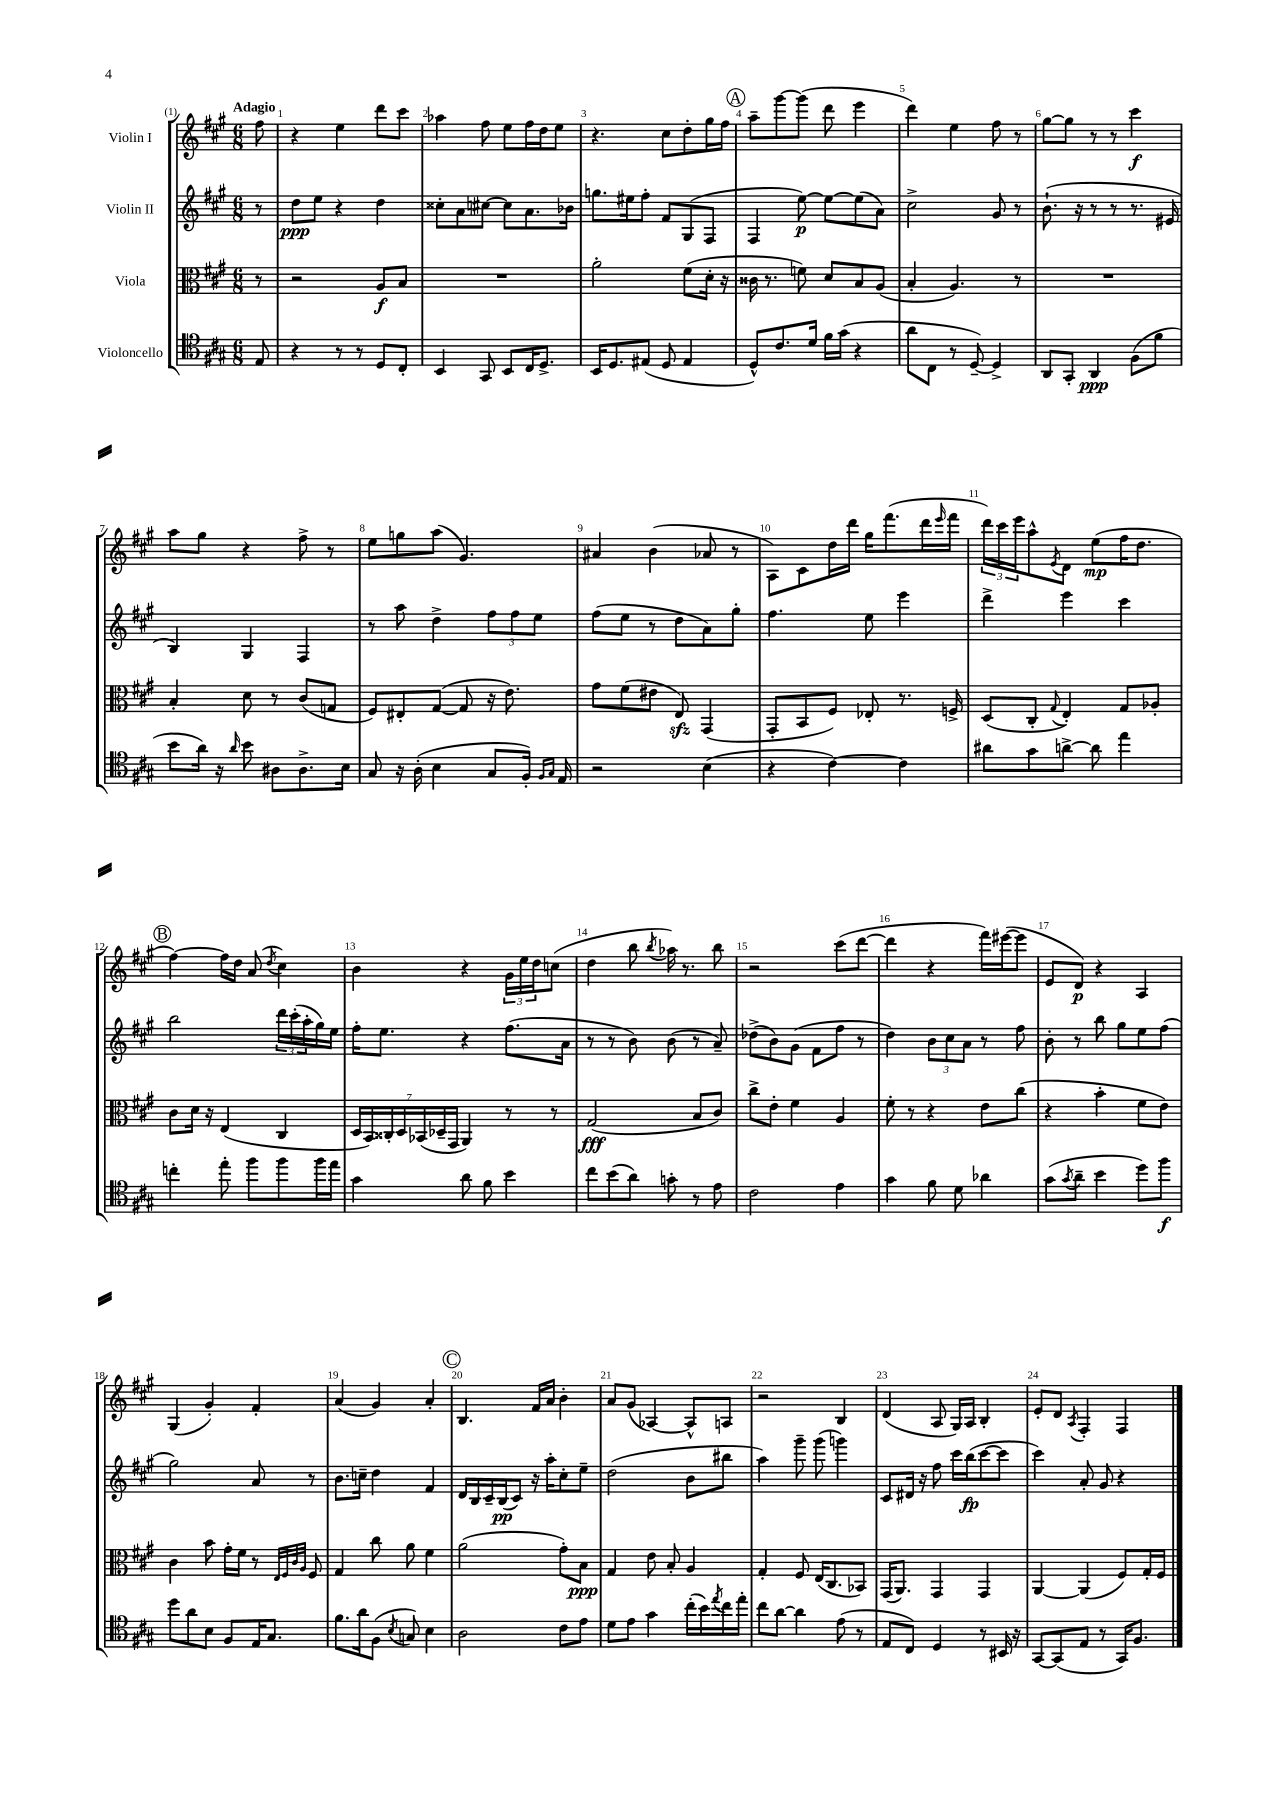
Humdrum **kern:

**kern	**dynam	**kern	**dynam	**kern	**dynam	**kern	**dynam
*part4	*part4	*part3	*part3	*part2	*part2	*part1	*part1
*staff4	*staff4	*staff3	*staff3	*staff2	*staff2	*staff1	*staff1
*I"Violoncello	*	*I"Viola	*	*I"Violin II	*	*I"Violin I	*
*clefC4	*	*clefC3	*	*clefG2	*	*clefG2	*
*k[f#c#g#]	*	*k[f#c#g#]	*	*k[f#c#g#]	*	*k[f#c#g#]	*
*M6/8	*	*M6/8	*	*M6/8	*	*M6/8	*
=	=	=	=	=	=	=	=
!	!	!	!	!	!	!LO:TX:a:B:t=Adagio	!
8E/	.	8r	.	8r	.	8ff#\	.
=1	=1	=1	=1	=1	=1	=1	=1
4r	.	2r	.	8dd\L	ppp	4r	.
.	.	.	.	8ee\J	.	.	.
8r	.	.	.	4r	.	4ee\	.
8r	.	.	.	.	.	.	.
8D/L	.	8A/L	f	4dd\	.	8ddd\L	.
8C#'/J	.	8B/J	.	.	.	8ccc#\J	.
=2	=2	=2	=2	=2	=2	=2	=2
4BB/	.	2.r	.	8cc##X'\L	.	4aa-X\	.
.	.	.	.	8a\	.	.	.
8GG#/	.	.	.	[8cc#X\J	.	8ff#\	.
8BB/L	.	.	.	8cc#\L]	.	8ee\L	.
16C#/K	.	.	.	8.a\	.	16ff#\L	.
8.D^/J	.	.	.	.	.	16dd\J	.
.	.	.	.	.	.	8ee\J	.
.	.	.	.	16b-X\Jk	.	.	.
=3	=3	=3	=3	=3	=3	=3	=3
16BB/KL	.	2a'\	.	8.ggn\L	.	4.r	.
8.D/	.	.	.	.	.	.	.
.	.	.	.	16ee#X\k	.	.	.
(8E#X/J	.	.	.	8ff#'\J	.	.	.
8D/	.	.	.	8f#/L	.	8cc#\L	.
4E#/	.	(8f#\L	.	(8G#/	.	8dd'\	.
.	.	16d'\Jk	.	8F#/J	.	16gg#\L	.
.	.	16r	.	.	.	16ff#\JJ	.
!!LO:REH:place=s1:t=A
=4	=4	=4	=4	=4	=4	=4	=4
8D^^/L)	.	16c##X\	.	4F#/	.	8aa~\L	.
.	.	8.r	.	.	.	.	.
8.c#/	.	.	.	.	.	[8ggg#\	.
.	.	8fn\)	.	[8ee\)	p	(8ggg#\J]	.
16d/Jk	.	.	.	.	.	.	.
16f#\LL	.	8d/L	.	8ee\L_	.	8ddd\	.
(16g#\JJ	.	.	.	.	.	.	.
4r	.	8B/	.	(8ee\]	.	4eee\	.
.	.	(8A/J	.	8a\J)	.	.	.
=5	=5	=5	=5	=5	=5	=5	=5
8a\L	.	4B'/	.	2cc#^\	.	4ddd\)	.
8C#\J	.	.	.	.	.	.	.
8r	.	4.A/)	.	.	.	4ee\	.
[8D~/)	.	.	.	.	.	.	.
4D^/]	.	.	.	8g#/	.	8ff#\	.
.	.	8r	.	8r	.	8r	.
=6	=6	=6	=6	=6	=6	=6	=6
8AA/L	.	2.r	.	(8.b`\	.	[8gg#\L	.
8GG#'/J	.	.	.	.	.	8gg#\J]	.
.	.	.	.	16r	.	.	.
4AA/	ppp	.	.	8r	.	8r	.
.	.	.	.	8r	.	8r	.
(8F#\L	.	.	.	8.r	.	4ccc#\	f
8f#\J	.	.	.	.	.	.	.
.	.	.	.	16e#X/	.	.	.
!!LO:LB:g=z
=7	=7	=7	=7	=7	=7	=7	=7
8b\L	.	4B'/	.	4B/)	.	8aa\L	.
16a\Jk)	.	.	.	.	.	8gg#\J	.
16r	.	.	.	.	.	.	.
16qqa/	.	.	.	.	.	.	.
8b\	.	8d\	.	4G#/	.	4r	.
8A#X\L	.	8r	.	.	.	.	.
8.A#^\	.	(8c#/L	.	4F#/	.	8ff#^\	.
.	.	8Gn/J	.	.	.	8r	.
16B\Jk	.	.	.	.	.	.	.
=8	=8	=8	=8	=8	=8	=8	=8
8G#/	.	8F#/L)	.	8r	.	8ee\L	.
16r	.	8E#X'/	.	8aa\	.	8ggn\	.
(16A'\	.	.	.	.	.	.	.
4B\	.	([8G#/J	.	4dd^\	.	(8aa\J	.
.	.	8G#/]	.	.	.	4.g#/)	.
8G#/L	.	16r	.	12ff#\L	.	.	.
.	.	8.e\)	.	.	.	.	.
.	.	.	.	12ff#\	.	.	.
16F#'/Jk)	.	.	.	.	.	.	.
.	.	.	.	12ee\J	.	.	.
16qqF#/LL	.	.	.	.	.	.	.
16qqG#/JJ	.	.	.	.	.	.	.
16E/	.	.	.	.	.	.	.
=9	=9	=9	=9	=9	=9	=9	=9
2r	.	8g#\L	.	(8ff#\L	.	4a#X/	.
.	.	(8f#\	.	8ee\J	.	.	.
.	.	8e#X\J	.	8r	.	(4b\	.
.	.	8Ezz/)	.	8dd\L	.	.	.
(4B\	.	(4GG#/	.	8a\)	.	8a-X/	.
.	.	.	.	8gg#'\J	.	8r	.
=10	=10	=10	=10	=10	=10	=10	=10
4r	.	8GG#'/L	.	4.ff#\	.	8A\L)	.
.	.	8BB/	.	.	.	8c#\	.
[4c#\)	.	8F#/J)	.	.	.	16dd\L	.
.	.	.	.	.	.	16ddd\JJ	.
.	.	8E-X'/	.	8ee\	.	16gg#\KL	.
.	.	.	.	.	.	(8.fff#\	.
4c#\]	.	8.r	.	4eee\	.	.	.
.	.	.	.	.	.	16ddd\L	.
.	.	.	.	.	.	16qqeee/	.
.	.	16Fn^/	.	.	.	16fff#\JJ	.
=11	=11	=11	=11	=11	=11	=11	=11
8a#X\L	.	(8D/L	.	4ddd^\	.	24ddd\LL)	.
.	.	.	.	.	.	24ccc#\	.
.	.	.	.	.	.	24eee\J	.
8g#\	.	8C#'/J	.	.	.	8aa^^\	.
.	.	8qqG#/	.	.	.	8qe/	.
[8an^\J	.	4E'/)	.	4eee\	.	8d\J	.
8a\]	.	.	.	.	.	(8ee\L	mp
4ee\	.	8G#/L	.	4ccc#\	.	16ff#\K	.
.	.	.	.	.	.	8.dd\J	.
.	.	8A-X'/J	.	.	.	.	.
!!LO:LB:g=z
!!LO:REH:place=s1:t=B
=12	=12	=12	=12	=12	=12	=12	=12
4ccn'\	.	8c#\L	.	2bb\	.	[4ff#\)	.
.	.	16d\Jk	.	.	.	.	.
.	.	16r	.	.	.	.	.
8ee'\	.	(4E/	.	.	.	16ff#\LL]	.
.	.	.	.	.	.	16dd\JJ	.
8ff#\L	.	.	.	.	.	(8a/	.
.	.	.	.	.	.	8qdd/	.
8ff#\	.	4C#/	.	24ddd\LL	.	4cc#\)	.
.	.	.	.	(24ccc#'\	.	.	.
.	.	.	.	24aa'\	.	.	.
16ff#\L	.	.	.	16gg#\)	.	.	.
16ee\JJ	.	.	.	16ee\JJ	.	.	.
=13	=13	=13	=13	=13	=13	=13	=13
4g#\	.	28D/LL	.	16ff#'\KL	.	4b\	.
.	.	28BB/)	.	.	.	.	.
.	.	.	.	8.ee\J	.	.	.
.	.	28C##X'/	.	.	.	.	.
.	.	28D/	.	.	.	.	.
.	.	(28BB-X/	.	.	.	.	.
.	.	28D-X~/	.	.	.	.	.
.	.	28GG#/JJ	.	.	.	.	.
8a\	.	4AA/)	.	4r	.	4r	.
8f#\	.	.	.	.	.	.	.
4b\	.	8r	.	(8.ff#\L	.	24g#\LL	.
.	.	.	.	.	.	24ee\	.
.	.	.	.	.	.	24dd\J	.
.	.	8r	.	.	.	(8ccn\J	.
.	.	.	.	16a\Jk	.	.	.
=14	=14	=14	=14	=14	=14	=14	=14
8cc#\L	.	(2G#/	fff	8r	.	4dd\	.
(8b\	.	.	.	8r	.	.	.
8a\J)	.	.	.	8b\)	.	8bb\	.
.	.	.	.	.	.	8qbb/	.
8gn'\	.	.	.	(8b\	.	16aa-X\)	.
.	.	.	.	.	.	8.r	.
8r	.	8B/L	.	8r	.	.	.
8e\	.	8c#/J)	.	8a~/)	.	8bb\	.
=15	=15	=15	=15	=15	=15	=15	=15
2c#\	.	8cc#^\L	.	(8dd-X^\L	.	2r	.
.	.	8e'\J	.	8b\)	.	.	.
.	.	4f#\	.	(8g#\J	.	.	.
.	.	.	.	8f#\L	.	.	.
4e\	.	4A/	.	8ff#\J	.	(8ccc#\L	.
.	.	.	.	8r	.	[8ddd\J	.
=16	=16	=16	=16	=16	=16	=16	=16
4g#\	.	8f#'\	.	4dd\)	.	4ddd\]	.
.	.	8r	.	.	.	.	.
8f#\	.	4r	.	12b\L	.	4r	.
.	.	.	.	12cc#\	.	.	.
8d\	.	.	.	.	.	.	.
.	.	.	.	12a\J	.	.	.
4a-X\	.	8e\L	.	8r	.	16fff#\LL)	.
.	.	.	.	.	.	([16eee#X\J	.
.	.	(8cc#\J	.	8ff#\	.	8eee#\J]	.
=17	=17	=17	=17	=17	=17	=17	=17
(8g#\L	.	4r	.	8b'\	.	8e/L	.
8qg#/	.	.	.	.	.	.	.
8a~\J	.	.	.	8r	.	8d/J)	p
4b\	.	4b'\	.	8bb\	.	4r	.
.	.	.	.	8gg#\L	.	.	.
8dd\L)	.	8f#\L	.	8ee\	.	4A/	.
8ff#\J	f	8e\J)	.	(8ff#\J	.	.	.
!!LO:LB:g=z
=18	=18	=18	=18	=18	=18	=18	=18
8dd\L	.	4c#\	.	2gg#\)	.	(4G#/	.
8a\	.	.	.	.	.	.	.
8B\J	.	8b\	.	.	.	4g#'/)	.
8F#/L	.	16g#'\LL	.	.	.	.	.
.	.	16f#\JJ	.	.	.	.	.
16E/K	.	8r	.	8a/	.	4f#'/	.
8.G#/J	.	.	.	.	.	.	.
.	.	32qqE/LLL	.	.	.	.	.
.	.	32qqF#/	.	.	.	.	.
.	.	32qqc#/	.	.	.	.	.
.	.	32qqA/JJJ	.	.	.	.	.
.	.	8F#/	.	8r	.	.	.
=19	=19	=19	=19	=19	=19	=19	=19
8.f#\L	.	4G#/	.	8.b\L	.	(4a/	.
16a\k	.	.	.	16ccn~\Jk	.	.	.
(8F#\J	.	8cc#\	.	4dd\	.	4g#/)	.
8qB/	.	.	.	.	.	.	.
8Gn/)	.	8a\	.	.	.	.	.
4B\	.	4f#\	.	4f#/	.	4a'/	.
!!LO:REH:place=s1:t=C
=20	=20	=20	=20	=20	=20	=20	=20
2A\	.	(2a\	.	16d/LL	.	4.B/	.
.	.	.	.	16B/	.	.	.
.	.	.	.	16c#~/	.	.	.
.	.	.	.	(16B/J	pp	.	.
.	.	.	.	8c#/J)	.	.	.
.	.	.	.	16r	.	16f#/LL	.
.	.	.	.	16aa'\KL	.	16a/JJ	.
8c#\L	.	8g#'\L)	.	8cc#'\	.	4b'\	.
8e\J	.	8B\J	ppp	8ee~\J	.	.	.
=21	=21	=21	=21	=21	=21	=21	=21
8d\L	.	4G#/	.	(2dd\	.	8a/L	.
8e\J	.	.	.	.	.	(8g#/J	.
4g#\	.	8e\	.	.	.	[4A-X/)	.
.	.	8B'/	.	.	.	.	.
(16cc#'\LL	.	4A/	.	8b\L	.	8A-^^/L]	.
16b\)	.	.	.	.	.	.	.
8qee/	.	.	.	.	.	.	.
16cc#\	.	.	.	8bb#X\J	.	8An/J	.
16ee'\JJ	.	.	.	.	.	.	.
=22	=22	=22	=22	=22	=22	=22	=22
8cc#\L	.	4G#'/	.	4aa\)	.	2r	.
[8a\J	.	.	.	.	.	.	.
4a\]	.	8F#/	.	8ggg#~\	.	.	.
.	.	(16E/KL	.	(8ggg#\	.	.	.
.	.	8.C#/	.	.	.	.	.
(8e\	.	.	.	4gggn\)	.	4B/	.
8r	.	8BB-X/J)	.	.	.	.	.
=23	=23	=23	=23	=23	=23	=23	=23
8E/L	.	(16GG#/KL	.	8c#/L	.	(4d/	.
.	.	8.AA/J)	.	.	.	.	.
8C#/J)	.	.	.	16d#X/Jk	.	.	.
.	.	.	.	16r	.	.	.
4D/	.	4GG#/	.	8ff#\	.	8A/	.
.	.	.	.	16ccc#\LL	.	16G#/LL)	.
.	.	.	.	(16bb\J	fp	16A/JJ	.
8r	.	4GG#/	.	[8ccc#\	.	4B'/	.
16BB#X/	.	.	.	8ccc#\J]	.	.	.
16r	.	.	.	.	.	.	.
=24	=24	=24	=24	=24	=24	=24	=24
[8GG#/L	.	[4AA/	.	4ccc#\)	.	8e'/L	.
(8GG#/]	.	.	.	.	.	8d/J	.
.	.	.	.	.	.	8qA/	.
8E/J	.	(4AA/]	.	8a'/	.	4F#'/	.
8r	.	.	.	8g#/	.	.	.
16GG#/KL)	.	8F#/L)	.	4r	.	4F#/	.
8.F#/J	.	.	.	.	.	.	.
.	.	16G#'/L	.	.	.	.	.
.	.	16F#/JJ	.	.	.	.	.
==	==	==	==	==	==	==	==
*-	*-	*-	*-	*-	*-	*-	*-
